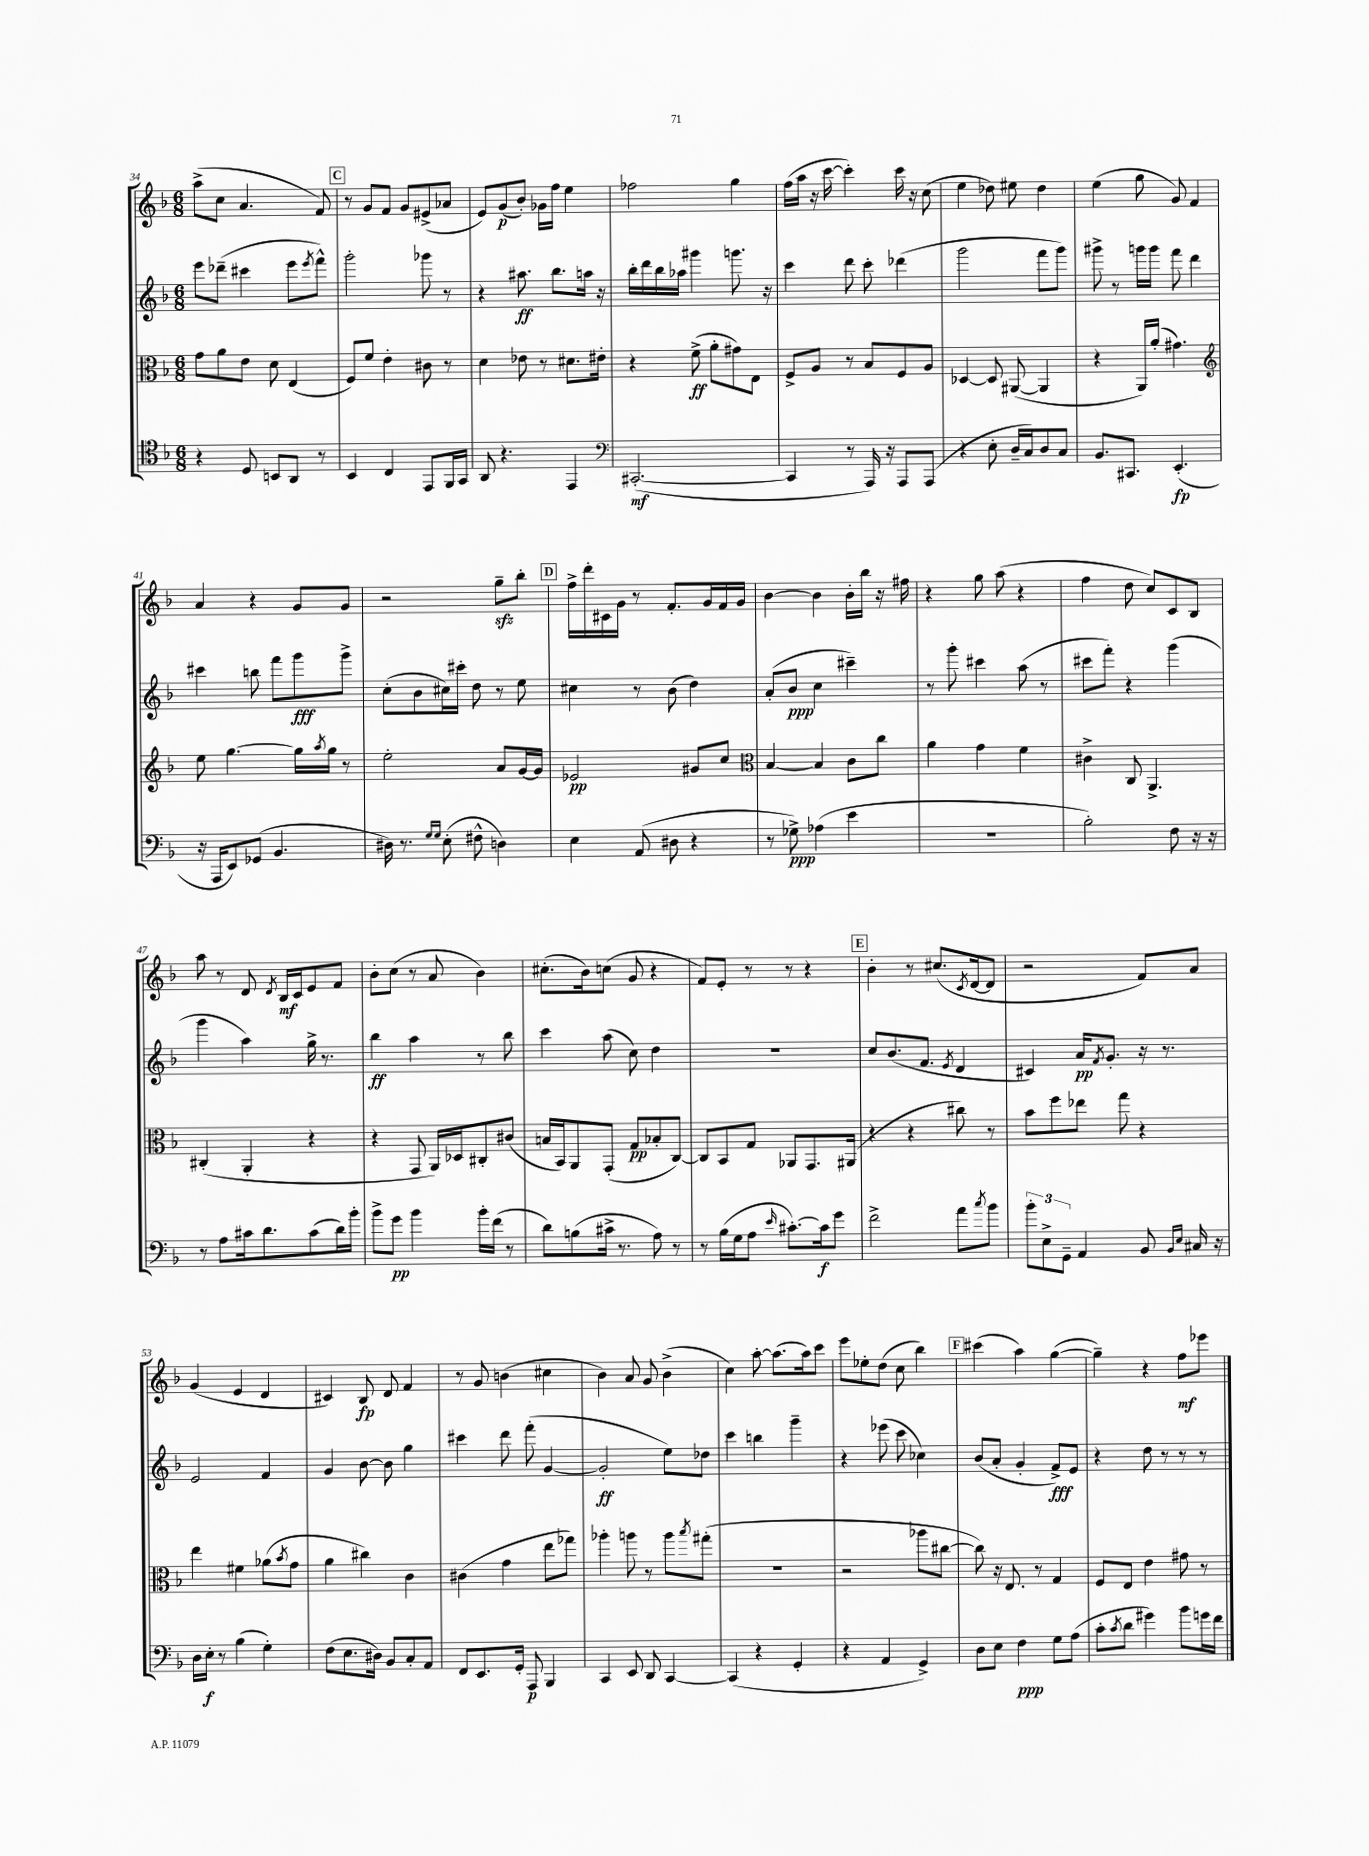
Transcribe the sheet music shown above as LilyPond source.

<<
\new StaffGroup <<
\new Staff = "s0" {
    \clef treble \key f \major \numericTimeSignature \time 6/8
    a''8->( c''8 a'4. f'8) |
    \mark \markup { \box "C" } r8 g'8 f'8 g'8 eis'8->( aes'8 |
    e'8) g'8\p( bes'8-.) ges'16 f''16 e''4 |
    fes''2 g''4 |
    f''16( a''16 r16 c'''16~ c'''4-.) c'''16 r16 c''8( |
    e''4 des''8) eis''8 des''4 |
    e''4( g''8 g'8) f'4 |
    a'4 r4 g'8 g'8 |
    r2 g''8--\sfz bes''8-. |
    \mark \markup { \box "D" } f''16-> d'''16-. cis'16 g'16 r8 f'8.-. g'16 f'16 g'16 |
    bes'4~ bes'4 bes'16-. bes''16 r16 fis''16 |
    r4 g''8 a''8( r4 |
    f''4 d''8 c''8) c'8 bes8 |
    a''8 r8 d'8 \acciaccatura { d'8 } bes16\mf c'16 e'8 f'8 |
    bes'8-. c''8( r8 a'8 bes'4) |
    cis''8.-.( bes'16) c''8( g'8 r4 |
    f'8) e'8-. r8 r8 r4 |
    \mark \markup { \box "E" } bes'4-. r8 cis''8.( \acciaccatura { c'8 } d'16~ d'8 |
    r2 f'8) a'8 |
    g'4( e'4 d'4 |
    cis'4) bes8\fp d'8 f'4 |
    r8 g'8 b'4( cis''4 |
    bes'4) a'8 g'8 bes'4->( |
    c''4) a''8~-. a''8.( a''16) c'''8 |
    e'''8 ees''8-. d''8( c''8 bes''4) |
    \mark \markup { \box "F" } cis'''4( a''4) g''4~( |
    g''4--) r4 f''8\mf ees'''8 \bar "|." |
}
\new Staff = "s1" {
    \clef treble \key f \major \numericTimeSignature \time 6/8
    e'''8 des'''8--( cis'''4 e'''8 \acciaccatura { e'''8 } f'''8-^) |
    \mark \markup { \box "C" } g'''2-. ges'''8 r8 |
    r4 ais''8.\ff bes''8. a''16 r16 |
    bes''16-. d'''16 bes''16 aes''16 gis'''4 g'''8. r16 |
    c'''4 d'''8 c'''8-. des'''4( |
    g'''2 f'''8 g'''8) |
    gis'''8-> r8 g'''16 g'''16 f'''8 d'''4 |
    cis'''4 b''8 f'''8 g'''8\fff g'''8-> |
    c''8-.( bes'8 cis''16) cis'''16-. d''8 r8 e''8 |
    \mark \markup { \box "D" } cis''4 r8 bes'8( d''4) |
    a'8-.( bes'8\ppp c''4 cis'''4--) |
    r8 g'''8-. cis'''4 a''8( r8 |
    cis'''8 f'''8-.) r4 g'''4( |
    g'''4 a''4) g''16-> r8. |
    bes''4\ff a''4 r8 bes''8 |
    c'''4 a''8( c''8) d''4 |
    R2. |
    \mark \markup { \box "E" } c''8 bes'8.( f'8. \acciaccatura { e'8 } d'4 |
    cis'4) a'16\pp \acciaccatura { f'8 } g'8.-. r16 r8. |
    e'2 f'4 |
    g'4 bes'8~ bes'8 g''4 |
    cis'''4 d'''8 f'''8-.( g'4~ |
    g'2-.\ff e''8) des''8 |
    c'''4 b''4 g'''4-- |
    r4 ees'''8( c'''8 ces''4) |
    \mark \markup { \box "F" } bes'8( a'8-. g'4-. f'8->\fff) e'8 |
    r4 d''8 r8 r8 r8 \bar "|." |
}
\new Staff = "s2" {
    \clef alto \key f \major \numericTimeSignature \time 6/8
    g'8 a'8 e'8 d'8 e4( |
    \mark \markup { \box "C" } f8) f'8 e'4-. cis'8 r8 |
    d'4 ees'8 r8 dis'8. eis'16-. |
    r4 f'8->\ff( a'8-. gis'8) e8 |
    f8-> a8 r8 bes8 f8 a8 |
    des4~ des8 ais,8~( ais,4 |
    r4 a,16) a'16-.( gis'4.) |
    \clef treble e''8 g''4.~ g''16 \acciaccatura { a''8 } g''16 r8 |
    e''2-. a'8 g'16~ g'16 |
    \mark \markup { \box "D" } ees'2\pp gis'8 c''8 |
    \clef alto bes4~ bes4 c'8 c''8 |
    a'4 g'4 f'4 |
    cis'4-> c8 a,4.-> |
    cis4-.( a,4-. r4 |
    r4 g,8 a,16) des16 cis8-. cis'8( |
    b16 bes,16) a,8 g,8-.( g8\pp bes8-. c8~) |
    c8 bes,8 g8 aes,8 g,8. ais,16( |
    \mark \markup { \box "E" } r4 r4 cis''8) r8 |
    bes'8 f''8 ees''8 g''8 r4 |
    e''4 fis'4 aes'8( \acciaccatura { bes'8 } g'8 |
    a'4 cis''4) c'4 |
    cis'4( g'4 e''8 ges''8) |
    aes''4-. a''8 r8 a''8 \acciaccatura { bes''8 } gis''8-.( |
    R2. |
    r2 aes''8 cis''8~ |
    \mark \markup { \box "F" } cis''8) r16 e8. r8 g4 |
    f8 e8 e'4 gis'8 r8 \bar "|." |
}
\new Staff = "s3" {
    \clef tenor \key f \major \numericTimeSignature \time 6/8
    r4 d8 b,8 a,8 r8 |
    \mark \markup { \box "C" } bes,4 c4 e,8 f,16 g,16 |
    a,8 r4. e,4 |
    \clef bass cis,2.~-.\mf( |
    cis,4 r8 a,,16) r16 a,,8 a,,8( |
    r4 e8-. d16-- c16) d8 c8 |
    bes,8. cis,8. e,4.-.\fp( |
    r16 a,,16 e,8) ges,8( bes,4. |
    dis16) r8. \grace { g16 g16 } e8-.( fis8-^ d4) |
    \mark \markup { \box "D" } e4 a,8( dis8 r4 |
    r8 ges8->\ppp) aes4( e'4 |
    R2. |
    bes2-.) f8 r16 r16 |
    r8 a8 cis'16 d'8. cis'8( d'16) bes'16-. |
    bes'8-> g'8\pp bes'4 bes'16-. f'16( r8 |
    d'8) b8( cis'16-> r8. a8) r8 |
    r8 bes16( g16 a8 \grace { e'16 } cis'8.~-.) cis'16\f g'8 |
    \mark \markup { \box "E" } f'2-> a'8 \acciaccatura { c''8 } bes'8 |
    \tuplet 3/2 { bes'8-. e8-> g,8-- } a,4 bes,8 \grace { bes,16 e16 } cis16 r16 |
    d16 e16-.\f r8 bes4( g4-.) |
    f8( e8. dis16) bes,8 c8-. a,8 |
    f,8 e,8. g,16-. a,,8\p bes,,4 |
    c,4 e,8 d,8 c,4~ |
    c,4( r4 g,4-. |
    r4 a,4 g,4->) |
    \mark \markup { \box "F" } d8 e8 f4\ppp g8 a8( |
    c'8-. \acciaccatura { c'8 } d'8 gis'4) bes'8 g'16 f'16 \bar "|." |
}
>>
>>
\layout { \context { \Score currentBarNumber = #34 } }
